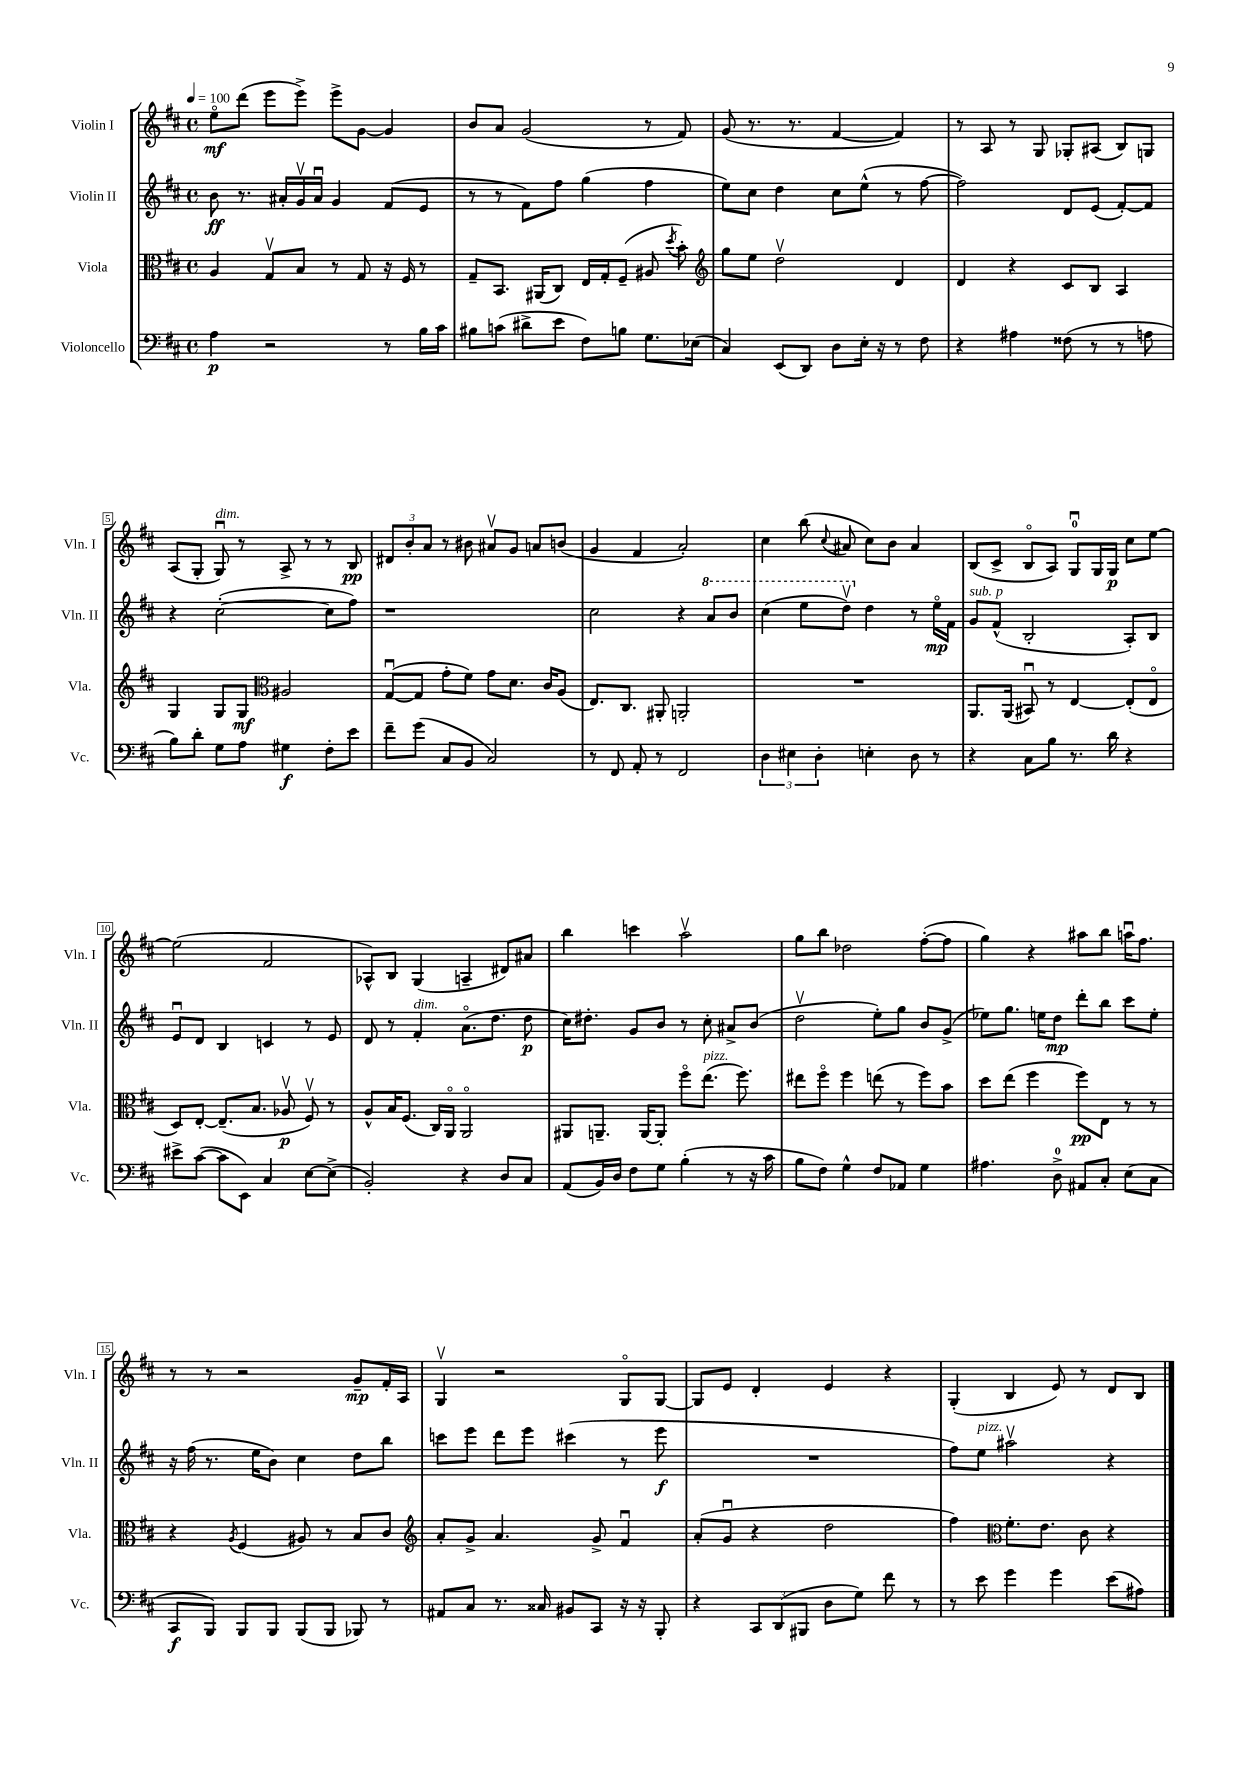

**kern	**dynam	**kern	**dynam	**kern	**dynam	**kern	**dynam
*part4	*part4	*part3	*part3	*part2	*part2	*part1	*part1
*staff4	*staff4	*staff3	*staff3	*staff2	*staff2	*staff1	*staff1
*I"Violoncello	*	*I"Viola	*	*I"Violin II	*	*I"Violin I	*
*I'Vc.	*	*I'Vla.	*	*I'Vln. II	*	*I'Vln. I	*
*clefF4	*	*clefC3	*	*clefG2	*	*clefG2	*
*k[f#c#]	*	*k[f#c#]	*	*k[f#c#]	*	*k[f#c#]	*
*M4/4	*	*M4/4	*	*M4/4	*	*M4/4	*
*met(c)	*	*met(c)	*	*met(c)	*	*met(c)	*
*MM100	*	*MM100	*	*MM100	*	*MM100	*
=1	=1	=1	=1	=1	=1	=1	=1
4A\	p	4A/	.	8b\	ff	8ee\L	mf
.	.	.	.	8.r	.	(8ddd\J	.
2r	.	8Gv/L	.	.	.	8eee\L	.
.	.	.	.	16a#X'/LL	.	.	.
.	.	8B/J	.	16gv/	.	8eee^\J)	.
.	.	.	.	16a#u/JJ	.	.	.
.	.	8r	.	4g/	.	8eee^\L	.
.	.	8G/	.	.	.	[8g\J	.
8r	.	16r	.	(8f#/L	.	4g/]	.
.	.	16F#/	.	.	.	.	.
16B\LL	.	8r	.	8e/J	.	.	.
16c#\JJ	.	.	.	.	.	.	.
=2	=2	=2	=2	=2	=2	=2	=2
8B#X\L	.	8G~/L	.	8r	.	8b/L	.
(8cn\J	.	8.BB/J	.	8r	.	8a/J	.
8d#X^\L	.	.	.	8f#\L)	.	(2g/	.
.	.	(16AA#X/KL	.	.	.	.	.
8e\J	.	8C#/J)	.	8ff#\J	.	.	.
8F#\L)	.	16E/LL	.	(4gg\	.	.	.
.	.	16G'/J	.	.	.	.	.
8Bn\J	.	(8F#~/J	.	.	.	.	.
8.G\L	.	8A#X/	.	4ff#\	.	8r	.
.	.	8qdd/	.	.	.	.	.
.	.	8b'\)	.	.	.	8f#/)	.
(16E-X\Jk	.	.	.	.	.	.	.
=3	=3	=3	=3	=3	=3	=3	=3
*	*	*clefG2	*	*	*	*	*
4C#/)	.	8gg\L	.	8ee\L)	.	(8g/	.
.	.	8ee\J	.	8cc#\J	.	8.r	.
(8EE/L	.	2ddv\	.	4dd\	.	.	.
.	.	.	.	.	.	8.r	.
8DD/J)	.	.	.	.	.	.	.
8D\L	.	.	.	8cc#\L	.	[4f#/	.
16E'\Jk	.	.	.	(8ee^^\J	.	.	.
16r	.	.	.	.	.	.	.
8r	.	4d/	.	8r	.	4f#/])	.
8F#\	.	.	.	[8ff#\	.	.	.
=4	=4	=4	=4	=4	=4	=4	=4
4r	.	4d/	.	2ff#\])	.	8r	.
.	.	.	.	.	.	8A/	.
4A#X\	.	4r	.	.	.	8r	.
.	.	.	.	.	.	8G/	.
(8F##X\	.	8c#/L	.	8d/L	.	8G-X'/L	.
8r	.	8B/J	.	(8e/J	.	(8A#X/J	.
8r	.	4A/	.	[8f#'/L)	.	8B/L)	.
8An\	.	.	.	8f#/J]	.	8Gn/J	.
!!LO:LB:g=z
=5	=5	=5	=5	=5	=5	=5	=5
8B\L)	.	4G/	.	4r	.	(8A/L	.
8d'\J	.	.	.	.	.	8G'/J	.
!	!	!	!	!	!	!LO:TX:a:i:t=dim.	!
8G\L	.	8G/L	.	([2cc#'\	.	8Gu/)	.
8A\J	.	8G/J	mf	.	.	8r	.
*	*	*clefC3	*	*	*	*	*
4G#X\	f	2A#X/	.	.	.	8A^/	.
.	.	.	.	.	.	8r	.
8F#'\L	.	.	.	8cc#\L]	.	8r	.
8e\J	.	.	.	8ff#\J)	.	8B/	pp
=6	=6	=6	=6	=6	=6	=6	=6
8f#~\L	.	([8Gu/L	.	1r	.	12d#X/L	.
.	.	.	.	.	.	12b'/	.
(8g\J	.	8G/J]	.	.	.	.	.
.	.	.	.	.	.	12a/J	.
8C#/L	.	8g'\L	.	.	.	8r	.
8BB/J	.	8f#\J)	.	.	.	8b#X\	.
2C#/)	.	8g\L	.	.	.	8a#Xv/L	.
.	.	8.d\J	.	.	.	8g/J	.
.	.	.	.	.	.	8an/L	.
.	.	16c#/KL	.	.	.	.	.
.	.	(8A/J	.	.	.	(8bn/J	.
=7	=7	=7	=7	=7	=7	=7	=7
8r	.	8.E/L)	.	2cc#\	.	4g/	.
8FF#/	.	.	.	.	.	.	.
.	.	8.C#/J	.	.	.	.	.
8AA'/	.	.	.	.	.	4f#/	.
8r	.	8AA#X'/	.	.	.	.	.
2FF#/	.	2AAn'/	.	4r	.	2a'/)	.
*	*	*	*	*8va	*	*	*
.	.	.	.	8aa/L	.	.	.
.	.	.	.	8bb/J	.	.	.
=8	=8	=8	=8	=8	=8	=8	=8
6D\	.	1r	.	(4ccc#\	.	4cc#\	.
6E#X\	.	.	.	.	.	.	.
.	.	.	.	8eee\L	.	(8bb\	.
6D'\	.	.	.	.	.	.	.
.	.	.	.	.	.	8qqcc#/	.
.	.	.	.	8dddv\J)	.	8a#X/	.
*	*	*	*	*X8va	*	*	*
4En'\	.	.	.	4dd\	.	8cc#\L)	.
.	.	.	.	.	.	8b\J	.
8D\	.	.	.	8r	.	4a#/	.
8r	.	.	.	16ee\LL	mp	.	.
.	.	.	.	16f#\JJ	.	.	.
=9	=9	=9	=9	=9	=9	=9	=9
!	!	!	!	!LO:TX:a:i:t=sub. p	!	!	!
4r	.	8.AA/L	.	8g/L	.	(8B/L	.
.	.	.	.	(8f#^^/J	.	8c#^/J	.
.	.	(16AA/Jk	.	.	.	.	.
8C#\L	.	8BB#Xu/)	.	2B'/	.	8B/L	.
8B\J	.	8r	.	.	.	8A/J)	.
8.r	.	[4E/	.	.	.	8Gu/L	.
.	.	.	.	.	.	16G/L	.
16d\	.	.	.	.	.	16G/JJ	p
4r	.	(8E'/L]	.	8A'/L)	.	8cc#\L	.
.	.	8E/J	.	8B/J	.	[8ee\J	.
!!LO:LB:g=z
=10	=10	=10	=10	=10	=10	=10	=10
8e#X^\L	.	8D/L)	.	8eu/L	.	(2ee\]	.
([8c#\J	.	[8E'/J	.	8d/J	.	.	.
8c#\L]	.	(8.E~/L]	.	4B/	.	.	.
8EE\J)	.	.	.	.	.	.	.
.	.	8.B/J	.	.	.	.	.
4C#/	.	.	.	4cn/	.	2f#/	.
.	.	8A-Xv/	p	.	.	.	.
[8E\L	.	8F#v/)	.	8r	.	.	.
(8E^\J]	.	8r	.	8e/	.	.	.
=11	=11	=11	=11	=11	=11	=11	=11
2BB'/)	.	8A^^/L	.	8d/	.	8A-X^^/L)	.
.	.	16B/K	.	8r	.	8B/J	.
.	.	(8.F#/J	.	.	.	.	.
!	!	!	!	!LO:TX:a:i:t=dim.	!	!	!
.	.	.	.	4f#'/	.	(4G/	.
.	.	16C#/LL)	.	.	.	.	.
.	.	16AA/JJ	.	.	.	.	.
4r	.	2AA/	.	(8.a\L	.	4An~/	.
.	.	.	.	8.dd\J	.	.	.
8D/L	.	.	.	.	.	8d#X/L)	.
8C#/J	.	.	.	8dd\	p	8a#X/J	.
=12	=12	=12	=12	=12	=12	=12	=12
(8AA/L	.	8AA#X/L	.	16cc#\KL)	.	4bb\	.
.	.	.	.	8.dd#X'\J	.	.	.
16BB/L)	.	8.AAn~/J	.	.	.	.	.
16D/JJ	.	.	.	.	.	.	.
8F#\L	.	.	.	8g/L	.	4cccn\	.
.	.	[16AA/KL	.	.	.	.	.
8G\J	.	8AA'/J]	.	8b/J	.	.	.
(4B'\	.	8ff#\L	.	8r	.	2aav\	.
!	!	!LO:TX:a:i:t=pizz.	!	!	!	!	!
.	.	(8.ee\J	.	8cc#'\	.	.	.
8r	.	.	.	8a#X^/L	.	.	.
.	.	8.ff#\)	.	.	.	.	.
16r	.	.	.	(8b/J	.	.	.
16c#\	.	.	.	.	.	.	.
=13	=13	=13	=13	=13	=13	=13	=13
8B\L	.	8ee#X\L	.	2ddv\	.	8gg\L	.
8F#\J)	.	8ff#\J	.	.	.	8bb\J	.
4G^^\	.	4ff#\	.	.	.	2dd-X\	.
8F#/L	.	(8een\	.	8ee'\L)	.	.	.
8AA-X/J	.	8r	.	8gg\J	.	.	.
4G\	.	8ff#\L)	.	8b/L	.	([8ff#'\L	.
.	.	8b\J	.	(8g^/J	.	8ff#\J]	.
=14	=14	=14	=14	=14	=14	=14	=14
4.A#X\	.	8dd\L	.	8ee-X\L)	.	4gg\)	.
.	.	(8ee\J	.	8.gg\J	.	.	.
.	.	4ff#\	.	.	.	4r	.
.	.	.	.	16een\KL	.	.	.
8D^\	.	.	.	8dd\J	mp	.	.
8AA#X/L	.	8ff#\L)	pp	8ddd'\L	.	8aa#X\L	.
8C#'/J	.	8E\J	.	8bb\J	.	8bb\J	.
(8E\L	.	8r	.	8ccc#\L	.	16aanu\KL	.
.	.	.	.	.	.	8.ff#\J	.
8C#\J	.	8r	.	8ee'\J	.	.	.
!!LO:LB:g=z
=15	=15	=15	=15	=15	=15	=15	=15
8CC#/L	f	4r	.	16r	.	8r	.
.	.	.	.	(16ff#\	.	.	.
8BBB/J)	.	.	.	8.r	.	8r	.
.	.	8qA/	.	.	.	.	.
8BBB/L	.	(4F#/	.	.	.	2r	.
.	.	.	.	16ee\KL	.	.	.
8BBB/J	.	.	.	8b\J)	.	.	.
(8BBB/L	.	8A#X/)	.	4cc#\	.	.	.
8BBB/J	.	8r	.	.	.	.	.
8BBB-X/)	.	8B/L	.	8dd\L	.	8g~/L	mp
8r	.	8c#/J	.	8bb\J	.	16f#'/L	.
.	.	.	.	.	.	16A/JJ	.
=16	=16	=16	=16	=16	=16	=16	=16
*	*	*clefG2	*	*	*	*	*
8AA#X/L	.	8a'/L	.	8cccn\L	.	4Gv/	.
8C#/J	.	8g^/J	.	8eee\J	.	.	.
8.r	.	4.a/	.	8ddd\L	.	2r	.
.	.	.	.	8eee\J	.	.	.
16C##X/	.	.	.	.	.	.	.
8BB#X/L	.	.	.	(4ccc#X\	.	.	.
8CC#/J	.	8g^/	.	.	.	.	.
16r	.	4f#u/	.	8r	.	8G/L	.
16r	.	.	.	.	.	.	.
8BBB'/	.	.	.	8eee\	f	[8G/J	.
=17	=17	=17	=17	=17	=17	=17	=17
4r	.	(8a'/L	.	1r	.	8G/L]	.
.	.	8gu/J	.	.	.	8e/J	.
12CC#/L	.	4r	.	.	.	4d'/	.
(12DD/	.	.	.	.	.	.	.
12BBB#X/J	.	.	.	.	.	.	.
8D\L	.	2dd\	.	.	.	4e/	.
8G\J)	.	.	.	.	.	.	.
8f#\	.	.	.	.	.	4r	.
8r	.	.	.	.	.	.	.
=18	=18	=18	=18	=18	=18	=18	=18
8r	.	4ff#\)	.	8ff#\L)	.	(4G'/	.
!	!	!	!	!LO:TX:a:i:t=pizz.	!	!	!
8e\	.	.	.	8ee\J	.	.	.
*	*	*clefC3	*	*	*	*	*
4g\	.	8.f#'\L	.	2aa#Xv\	.	4B/	.
.	.	8.e\J	.	.	.	.	.
4g\	.	.	.	.	.	8e/)	.
.	.	8c#\	.	.	.	8r	.
(8e\L	.	4r	.	4r	.	8d/L	.
8A#X\J)	.	.	.	.	.	8B/J	.
==	==	==	==	==	==	==	==
*-	*-	*-	*-	*-	*-	*-	*-
